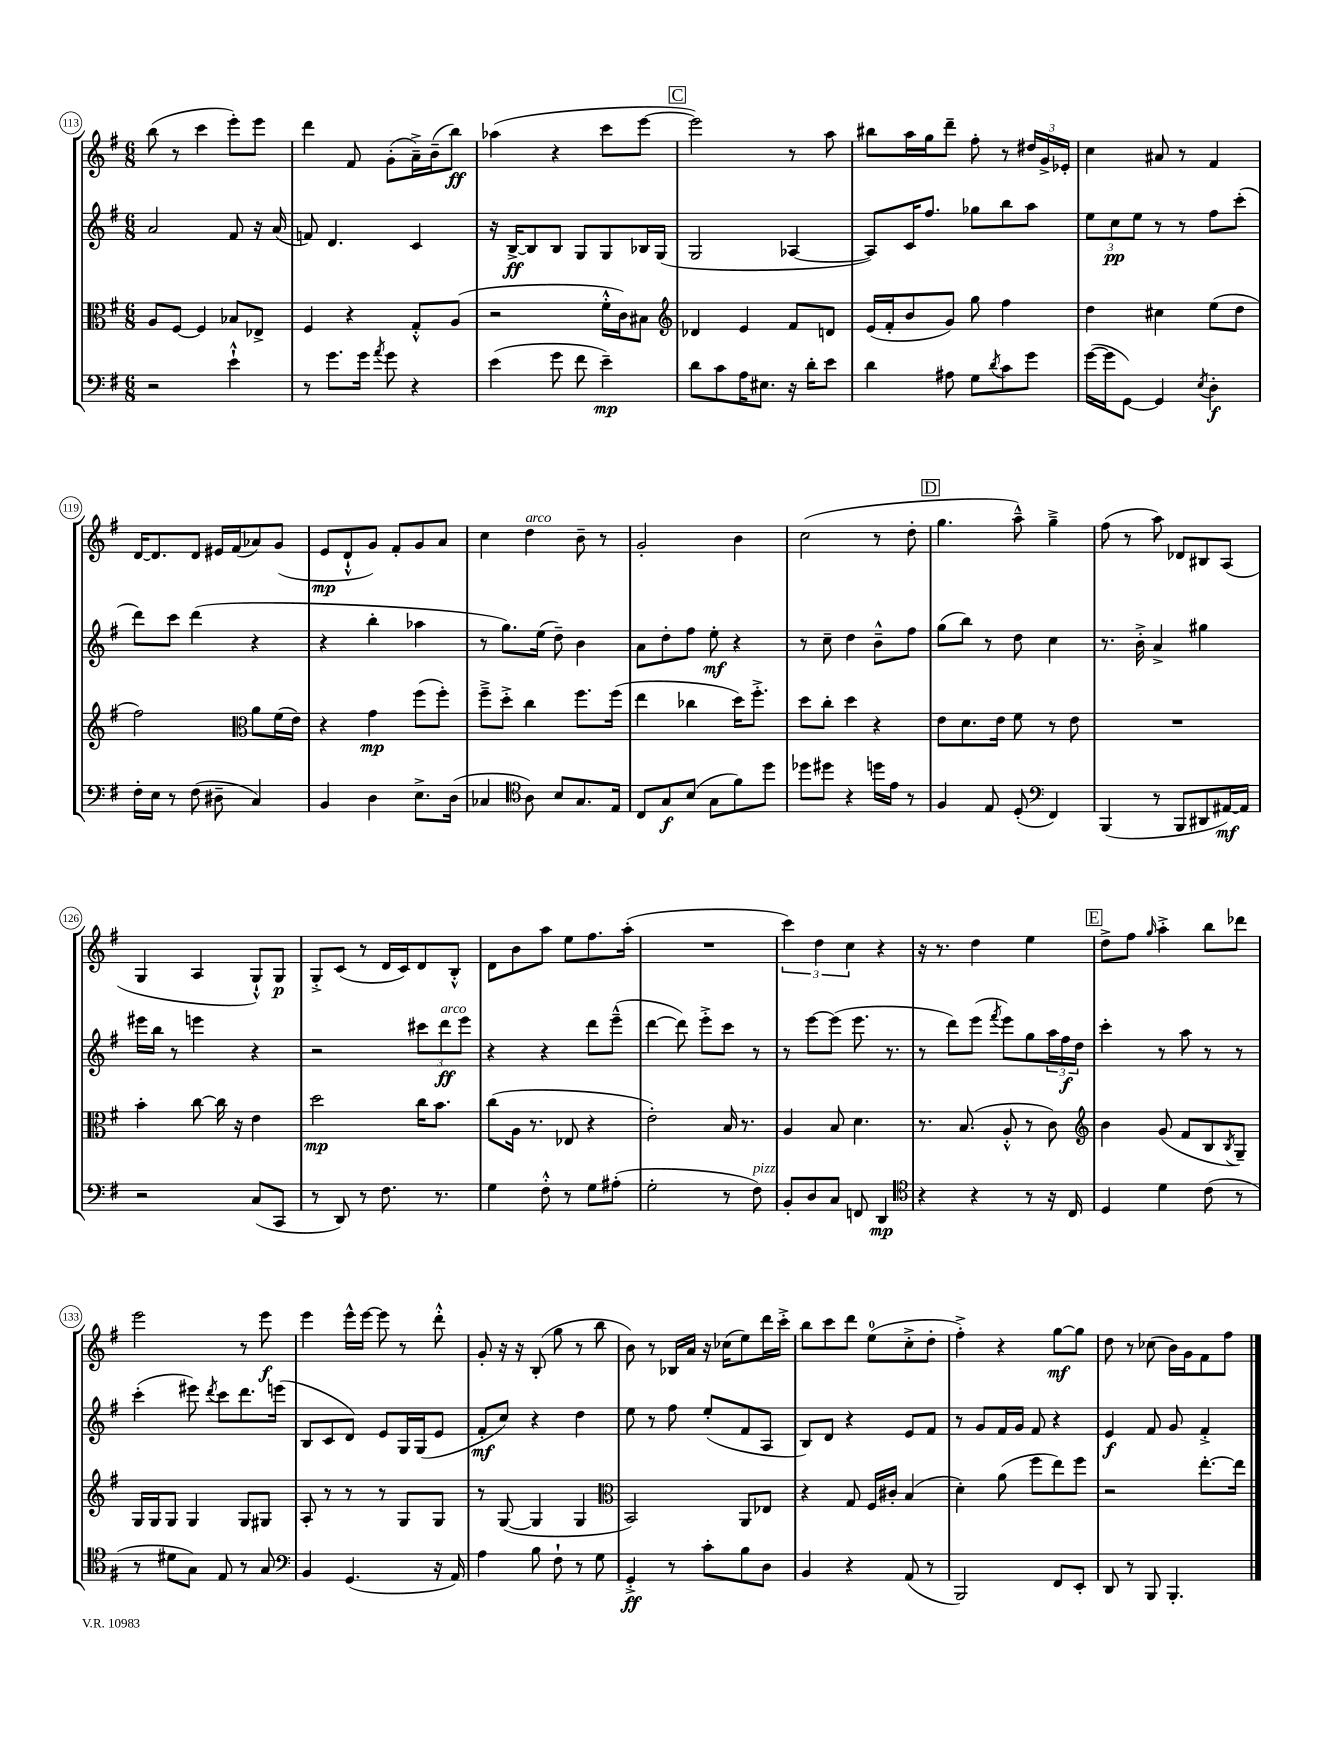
<<
\new StaffGroup <<
\new Staff = "s0" {
    \clef treble \key g \major \numericTimeSignature \time 6/8
    b''8( r8 c'''4 e'''8-.) e'''8 |
    d'''4 fis'8 g'8-.( a'16--->) b'16--( b''8\ff) |
    aes''4( r4 c'''8 e'''8~ |
    \mark \markup { \box "C" } e'''2) r8 a''8 |
    bis''8 a''16 g''16 d'''8-- fis''8-. r8 \tuplet 3/2 { dis''16 g'16-> ees'16-. } |
    c''4 ais'8 r8 fis'4 |
    d'16~ d'8. d'8 eis'16 fis'16( aes'8) g'8( |
    e'8\mp d'8-!-^ g'8) fis'8-. g'8 a'8 |
    c''4 d''4^\markup { \italic "arco" } b'8-- r8 |
    g'2-. b'4 |
    c''2( r8 d''8-. |
    \mark \markup { \box "D" } g''4. a''8---^) g''4---> |
    fis''8( r8 a''8) des'8 bis8 a8( |
    g4 a4 g8-!-^) g8\p |
    g8-.-> c'8( r8 d'16 c'16) d'8 b8-.-^ |
    d'8 b'8 a''8 e''8 fis''8. a''16-.( |
    R2. |
    \tuplet 3/2 { c'''4) d''4 c''4 } r4 |
    r16 r8. d''4 e''4 |
    \mark \markup { \box "E" } d''8-> fis''8 \grace { g''16 } a''4-.-> b''8 des'''8 |
    e'''2 r8 e'''8\f |
    e'''4 e'''16-^ e'''16~ e'''8 r8 d'''8-.-^ |
    g'8-. r16 r16 b8-.( g''8 r8 b''8 |
    b'8) r8 bes16 a'16 r16 ces''16( e''8) d'''16 c'''16-.-> |
    b''8 c'''8 d'''8 e''8-0( c''8-.-> d''8-. |
    fis''4-.->) r4 g''8~\mf g''8 |
    d''8 r8 ces''8( b'16) g'16 fis'8 fis''8 \bar "|." |
}
\new Staff = "s1" {
    \clef treble \key g \major \numericTimeSignature \time 6/8
    a'2 fis'8 r16 a'16( |
    f'8) d'4. c'4 |
    r16 b16~->\ff b8 b8 g8 g8 bes16 g16( |
    \mark \markup { \box "C" } g2 aes4~ |
    aes8) c'16 fis''8. ges''8 b''8 a''8 |
    \tuplet 3/2 { e''8 c''8\pp e''8 } r8 r8 fis''8 c'''8-.( |
    d'''8) c'''8 d'''4( r4 |
    r4 b''4-. aes''4 |
    r8 g''8.) e''16( d''8--) b'4 |
    a'8 d''8-. fis''8 e''8-.\mf r4 |
    r8 c''8-- d''4 b'8---^ fis''8 |
    \mark \markup { \box "D" } g''8( b''8) r8 d''8 c''4 |
    r8. b'16-.-> a'4-> gis''4 |
    eis'''16 b''16 r8 e'''4 r4 |
    r2 \tuplet 3/2 { cis'''8 d'''8\ff^\markup { \italic "arco" } e'''8 } |
    r4 r4 d'''8 e'''8---^( |
    d'''4~ d'''8) e'''8-.-> c'''8 r8 |
    r8 e'''8~ e'''8( e'''8. r8. |
    r8 d'''8) e'''8( \acciaccatura { fis'''8 } e'''8) g''8 \tuplet 3/2 { a''16 fis''16\f d''16 } |
    \mark \markup { \box "E" } c'''4-. r8 a''8 r8 r8 |
    c'''4-.( eis'''8) \acciaccatura { d'''8 } c'''8 d'''8. e'''16( |
    b8 c'8 d'8) e'8 g16 g16( e'8 |
    fis'8-.\mf c''8) r4 d''4 |
    e''8 r8 fis''8 e''8-.( fis'8 a8 |
    b8) d'8 r4 e'8 fis'8 |
    r8 g'8 fis'16 g'16 fis'8 r4 |
    e'4\f fis'8 g'8 fis'4-.-> \bar "|." |
}
\new Staff = "s2" {
    \clef alto \key g \major \numericTimeSignature \time 6/8
    a8 fis8~ fis4 bes8 ees8-> |
    fis4 r4 g8-.-^ a8( |
    r2 fis'16-.-^ c'16) bis8 |
    \mark \markup { \box "C" } \clef treble des'4 e'4 fis'8 d'8 |
    e'16( fis'16-. b'8 g'8) g''8 fis''4 |
    d''4 cis''4 e''8( d''8 |
    fis''2) \clef alto a'8 fis'16( e'16) |
    r4 g'4\mp fis''8( fis''8-.) |
    fis''8---> d''8-.-> c''4 fis''8. fis''16( |
    e''4 ces''4 d''16) fis''8.-.-> |
    d''8 c''8-. d''4 r4 |
    \mark \markup { \box "D" } e'8 d'8. e'16 fis'8 r8 e'8 |
    R2. |
    b'4-. c''8~ c''16 r16 e'4 |
    d''2\mp c''16 b'8. |
    c''8( a16 r8. ees8 r4 |
    e'2-.) b16 r8. |
    a4 b8 d'4. |
    r8. b8.( a8-.-^ r8 c'8) |
    \mark \markup { \box "E" } \clef treble b'4 g'8( fis'8 b8 \acciaccatura { b8 } g8--) |
    g16 g16 g8 g4 g8 gis8 |
    a8-. r8 r8 r8 g8 g8 |
    r8 g8~( g4 g4 |
    \clef alto b,2) a,8 ees8 |
    r4 g8 fis16 cis'16-. b4( |
    d'4-.) a'8( fis''8 e''8) fis''8 |
    r2 e''8.~-. e''16 \bar "|." |
}
\new Staff = "s3" {
    \clef bass \key g \major \numericTimeSignature \time 6/8
    r2 e'4-!-^ |
    r8 g'8. g'16 \acciaccatura { a'8 } g'8 r4 |
    e'4( g'8 fis'8 e'4--\mp) |
    \mark \markup { \box "C" } d'8 c'8 a16 eis8. r16 d'16-. e'8 |
    d'4 ais8 g8 \acciaccatura { d'8 } c'8 g'8 |
    g'16~( g'16 g,8~) g,4 \acciaccatura { e8 } d4-.\f |
    fis16-. e16 r8 fis8( dis8-- c4) |
    b,4 d4 e8.-> d16( |
    ces4 \clef tenor a8) b8 g8. e16 |
    c8 g8\f b8( g8 fis'8) d''8 |
    des''8 dis''8 r4 d''16 e'16 r8 |
    \mark \markup { \box "D" } fis4 e8 d8-.( \clef bass fis,4) |
    b,,4( r8 b,,8 dis,8 ais,16~\mf) ais,16 |
    r2 c8( c,8 |
    r8 d,8) r8 fis8. r8. |
    g4 fis8-.-^ r8 g8 ais8-.( |
    g2-. r8 fis8^\markup { \italic "pizz." }) |
    b,8-. d8 c8 f,8 d,4\mp |
    \clef tenor r4 r4 r8 r16 c16 |
    \mark \markup { \box "E" } d4 d'4 c'8( r8 |
    r8 dis'8 g8) e8 r8 g8 |
    \clef bass b,4 g,4.( r16 a,16) |
    a4 b8 fis8-! r8 g8 |
    g,4-.->\ff r8 c'8-. b8 d8 |
    b,4 r4 a,8( r8 |
    b,,2) fis,8 e,8-. |
    d,8 r8 b,,8 b,,4.-. \bar "|." |
}
>>
>>
\layout { \context { \Score currentBarNumber = #113 \override BarNumber.stencil = #(make-stencil-circler 0.1 0.3 ly:text-interface::print) } }
